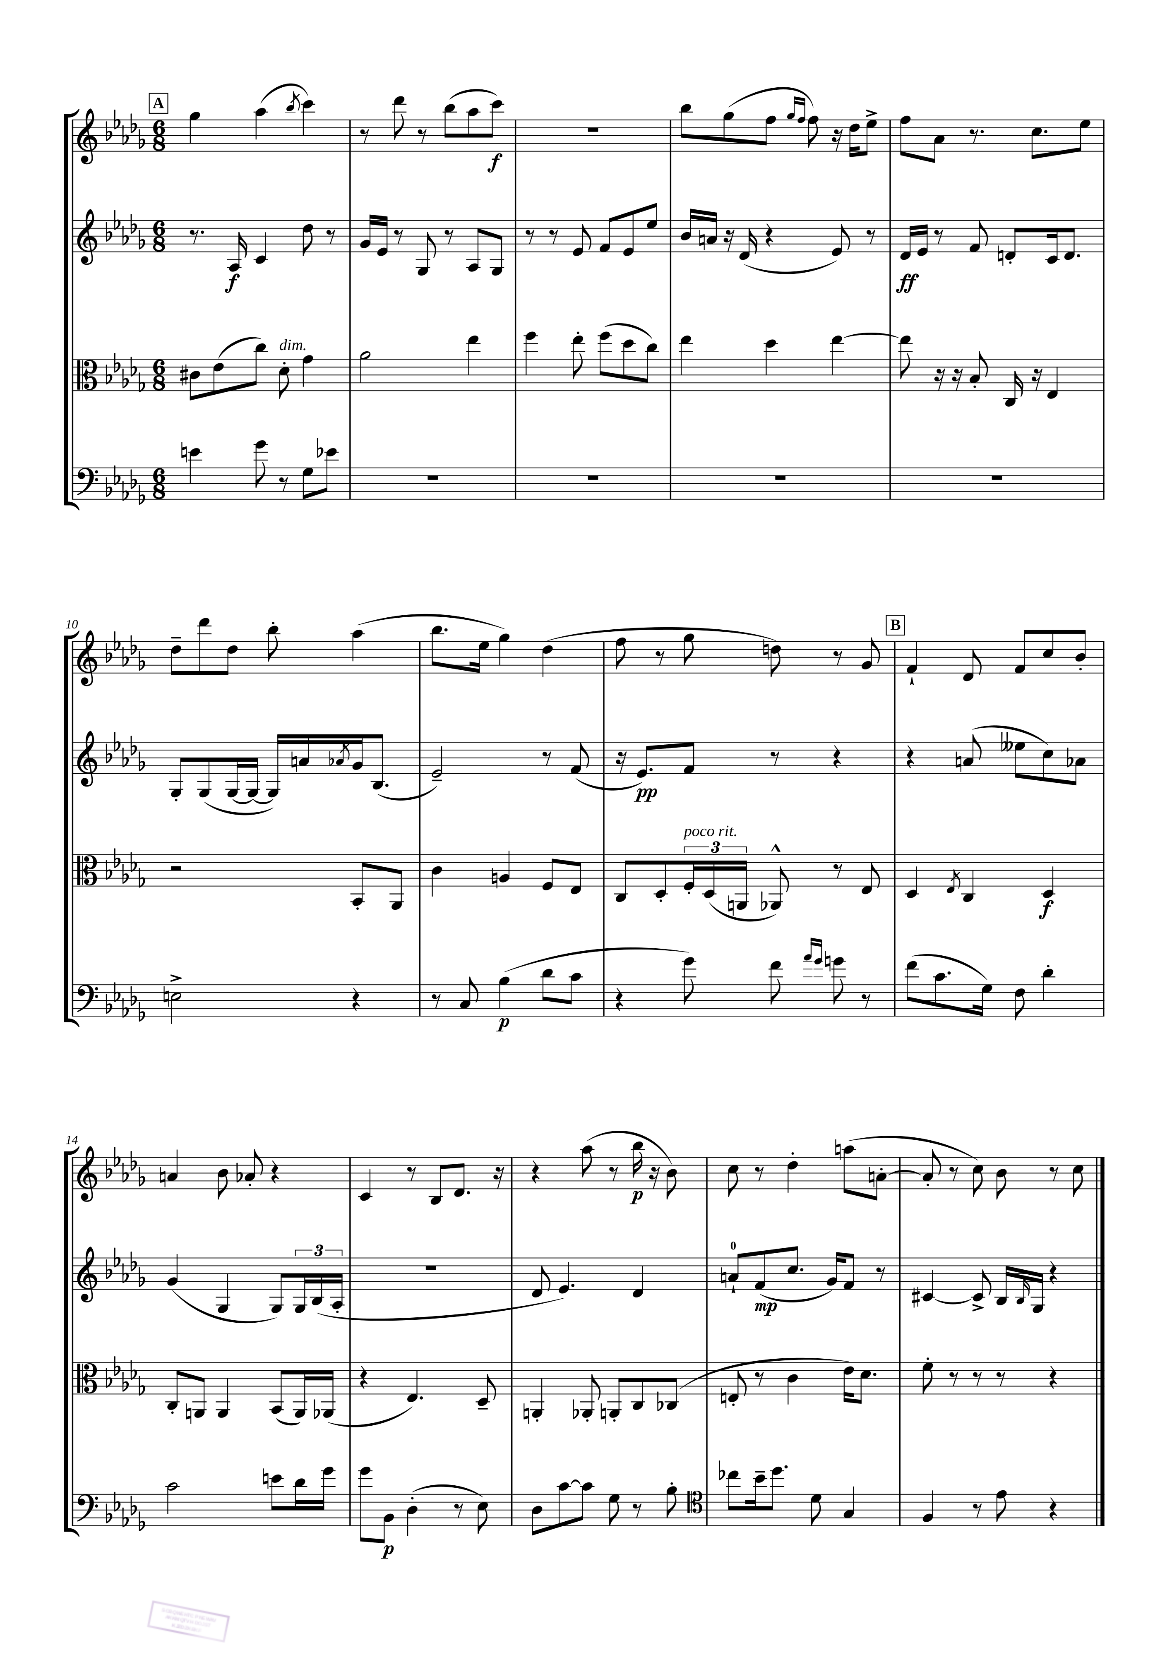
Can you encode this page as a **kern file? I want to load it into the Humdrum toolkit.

**kern	**kern	**kern	**kern
*staff4	*staff3	*staff2	*staff1
*clefF4	*clefC3	*clefG2	*clefG2
*k[b-e-a-d-g-]	*k[b-e-a-d-g-]	*k[b-e-a-d-g-]	*k[b-e-a-d-g-]
*M6/8	*M6/8	*M6/8	*M6/8
4e	8c#	8.r	4gg-
.	(8e-	.	.
.	.	16A-	.
8g-	8cc)	4c	(4aa-
8r	8d-'	.	.
.	.	.	8qbb-
8G-	4g-	8dd-	4ccc)
8e-	.	8r	.
=	=	=	=
2.r	2a-	16g-	8r
.	.	16e-	.
.	.	8r	8ddd-
.	.	8G-	8r
.	.	8r	(8bb-
.	4ee-	8A-	8aa-
.	.	8G-	8ccc)
=	=	=	=
2.r	4ff	8r	2.r
.	.	8r	.
.	8ee-'	8e-	.
.	(8ff	8f	.
.	8dd-	8e-	.
.	8cc)	8ee-	.
=	=	=	=
2.r	4ee-	16b-	8bb-
.	.	16a	.
.	.	16r	(8gg-
.	.	(16d-	.
.	4dd-	4r	8ff
.	.	.	16qqgg-
.	.	.	16qqff
.	.	.	8ff)
.	[4ee-	8e-)	16r
.	.	.	16dd-
.	.	8r	8ee-^
=	=	=	=
2.r	8ee-]	16d-	8ff
.	.	16e-	.
.	16r	8r	8a-
.	16r	.	.
.	8B-'	8f	8.r
.	16C	8d'	.
.	16r	.	8.cc
.	4E-	16c	.
.	.	8.d	.
.	.	.	8ee-
=	=	=	=
2E^	2r	8G-'	8dd-~
.	.	(8G-	8ddd-
.	.	[16G-	8dd-
.	.	16G-_	.
.	.	16G-])	8bb-'
.	.	16a	.
.	.	8qa-	.
4r	8BB-'	16g-	(4aa-
.	.	(8.B-	.
.	8AA-	.	.
=	=	=	=
8r	4c	2e-~)	8.bb-
8C	.	.	.
.	.	.	16ee-
(4B-	4A	.	4gg-)
8d-	8F	8r	(4dd-
8c	8E-	(8f	.
=	=	=	=
4r	8C	16r	8ff
.	.	8.e-)	.
.	8D-'	.	8r
8g-)	24F'	8f	8gg-
.	(24D-	.	.
.	24AA	.	.
8f	8AA-^^)	8r	8dd)
16qqa-	.	.	.
16qqg-	.	.	.
8g	8r	4r	8r
8r	8E-	.	8g-
=	=	=	=
(8f	4D-	4r	4f`
8.c	.	.	.
.	8qE-	.	.
.	4C	(8a	8d-
16G-)	.	.	.
8F	.	8ee--	8f
4d-'	4D-	8cc)	8cc
.	.	8a-	8b-'
=	=	=	=
2c	8C'	(4g-	4a
.	8AA	.	.
.	4AA	4G-	8b-
.	.	.	8a-'
8e	(8BB-	8G-)	4r
16d-	16AA)	24G-	.
.	.	(24B-	.
16g-	(16AA-	.	.
.	.	24A-'	.
=	=	=	=
8g-	4r	2.r	4c
8BB-	.	.	.
(4D-'	4.E-)	.	8r
.	.	.	8B-
8r	.	.	8.d-
8E-)	8D-~	.	.
.	.	.	16r
=	=	=	=
8D-	4AA'	8d-	4r
[8c	.	4.e-)	.
8c]	8AA-'	.	(8aa-
8G-	8AA'	.	8r
8r	8C	4d-	16bb-
.	.	.	16r
8B-'	(8C-	.	8b-)
=	=	=	=
*clefC4	*	*	*
8cc-	8E'	8a`	8cc
16b-~	8r	(8f	8r
8.dd-	.	.	.
.	4c	8.cc	4dd-'
8d-	.	.	.
.	.	16g-)	.
4G-	16e-)	8f	(8aa
.	8.d-	.	.
.	.	8r	[8a'
=	=	=	=
4F	8f'	[4c#	8a']
.	8r	.	8r
8r	8r	8c#^]	8cc)
8e-	8r	16B-	8b-
.	.	16qqB-	.
.	.	16G-	.
4r	4r	4r	8r
.	.	.	8cc
==	==	==	==
*-	*-	*-	*-
